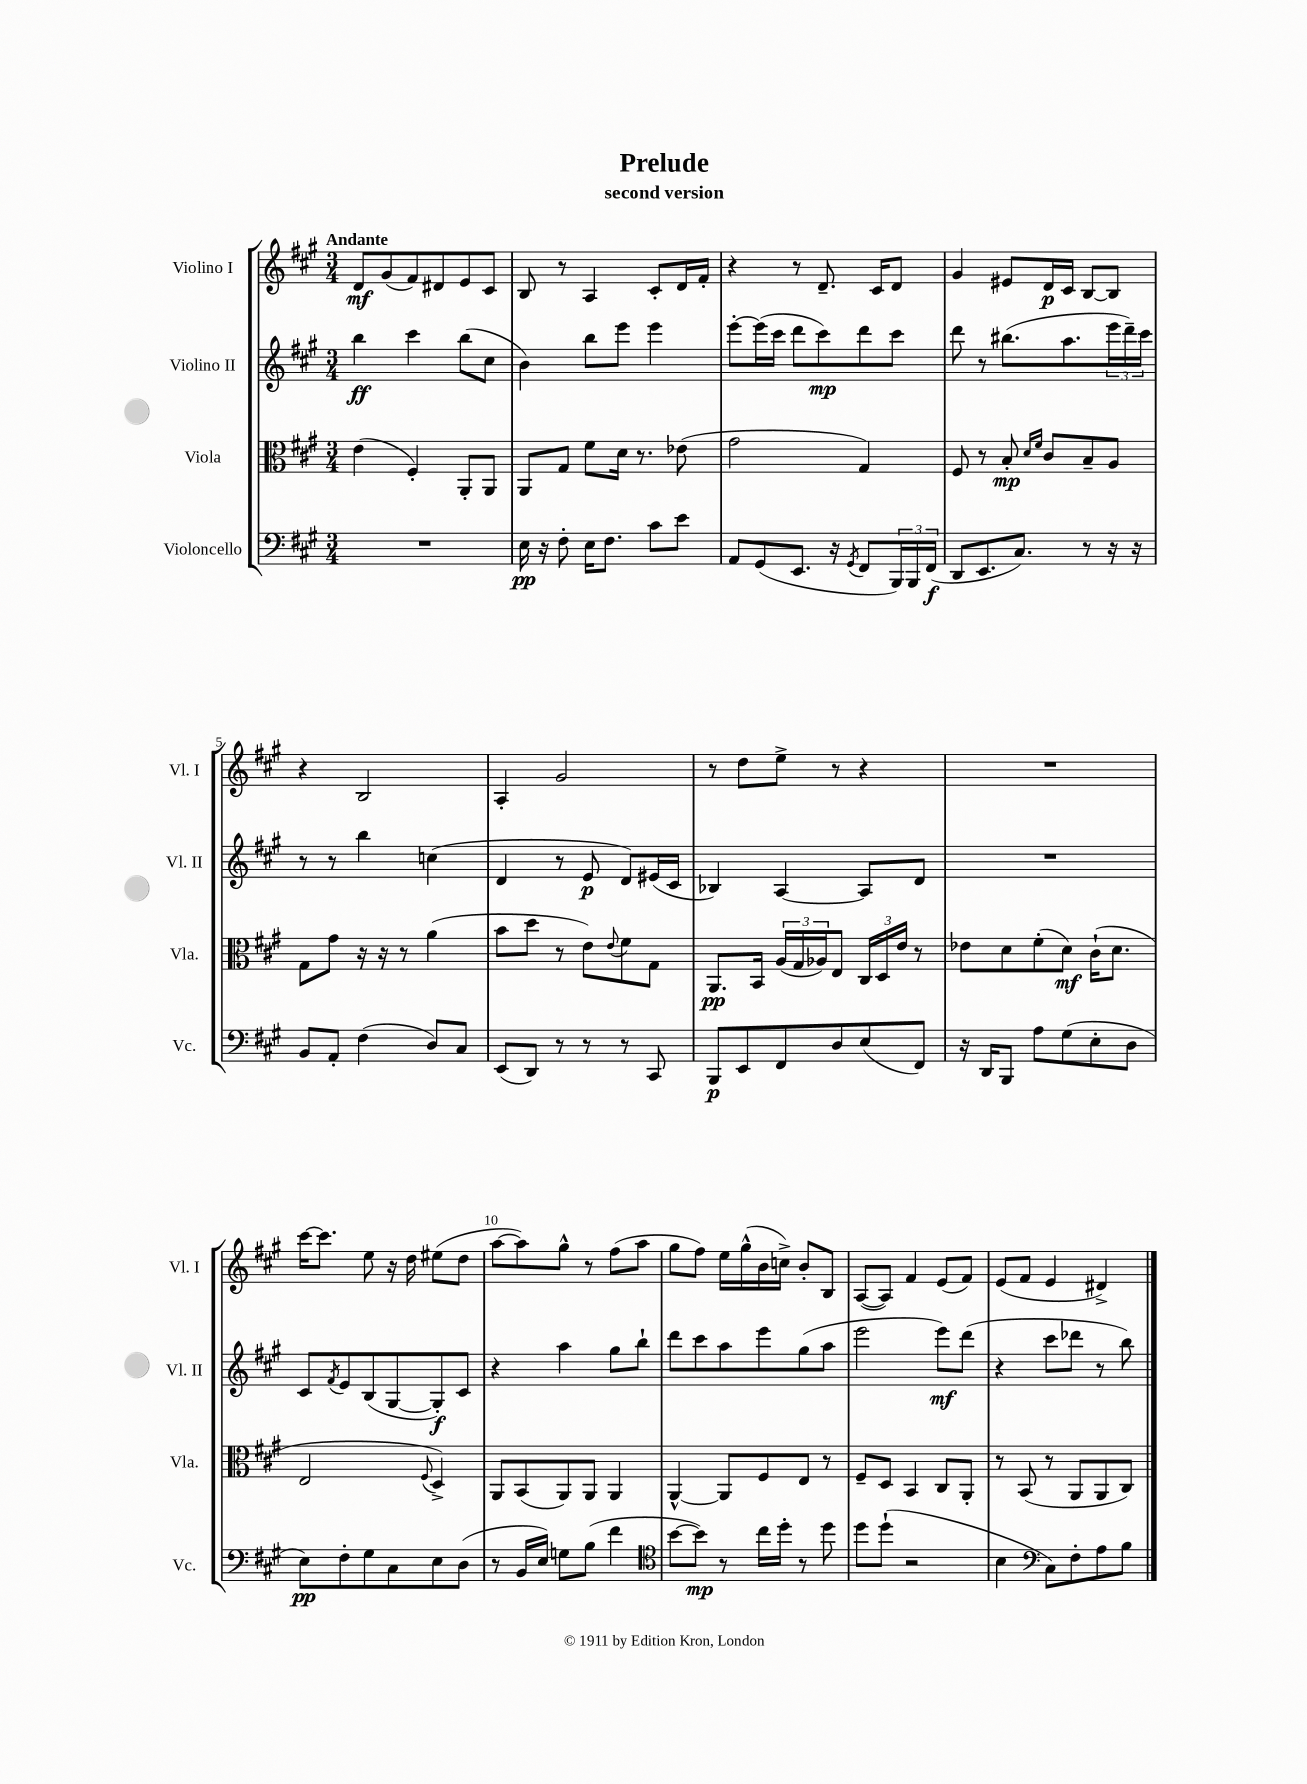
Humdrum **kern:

**kern	**kern	**kern	**kern
*staff4	*staff3	*staff2	*staff1
*clefF4	*clefC3	*clefG2	*clefG2
*k[f#c#g#]	*k[f#c#g#]	*k[f#c#g#]	*k[f#c#g#]
*M3/4	*M3/4	*M3/4	*M3/4
2.r	(4e\	4bb\	8d/L
.	.	.	(8g#/
.	4F#'/)	4ccc#\	8f#/)
.	.	.	8d#/
.	8AA'/L	(8bb\L	8e/
.	8AA/J	8cc#\J	8c#/J
=	=	=	=
16E\	8AA/L	4b\)	8B/
16r	.	.	.
8F#'\	8G#/J	.	8r
16E\LK	8f#\L	8bb\L	4A/
8.F#\J	.	.	.
.	16d\Jk	8eee\J	.
.	8.r	.	.
8c#\L	.	4eee\	8c#'/L
8e\J	(8e-\	.	16d/L
.	.	.	16f#'/JJ
=	=	=	=
8AA/L	2g#\	[8eee'\L	4r
(8GG#/	.	(16eee\]L	.
.	.	16ccc#\JJ	.
8.EE/J	.	8ddd\L	8r
.	.	8ccc#\)	8.d~/
16r	.	.	.
8qGG#/	.	.	.
8FF#/L	4G#/)	8ddd\	.
.	.	.	16c#/LK
24BBB/L)	.	8ccc#\J	8d/J
24BBB/	.	.	.
(24FF#/JJ	.	.	.
=	=	=	=
8DD/L	8F#/	8ddd\	4g#/
8.EE/	8r	8r	.
.	8B'/	(8.bb#\L	8e#/L
8.C#/J)	.	.	.
.	16qqd/LL	.	.
.	16qqf#/JJ	.	.
.	8c#/L	.	16d/L
.	.	8.aa\	16c#/JJ
8r	8B~/	.	[8B/L
16r	8A/J	24eee\L	8B/]J
.	.	24ddd~\)	.
16r	.	.	.
.	.	24ccc#\JJ	.
=	=	=	=
8BB/L	8G#\L	8r	4r
8AA'/J	8g#\J	8r	.
(4F#\	16r	4bb\	2B/
.	16r	.	.
.	8r	.	.
8D/L)	(4a\	(4cc\	.
8C#/J	.	.	.
=	=	=	=
(8EE/L	8b\L	4d/	4A'/
8DD/J)	8dd\J	.	.
8r	8r	8r	2g#/
8r	8e\L)	8e/	.
.	8qqe/	.	.
8r	8f#\	8d/L)	.
8CC#/	8G#\J	(16e#/L	.
.	.	16c#/JJ	.
=	=	=	=
8BBB/L	8.AA/L	4B-/)	8r
8EE/	.	.	8dd\L
.	16BB/Jk	.	.
8FF#/	(24A/LL	[4A/	8ee^\J
.	24G#/	.	.
.	24A-/J)	.	.
8D/	8E/J	.	8r
(8E/	24C#/LL	8A/]L	4r
.	24D/	.	.
.	24e/JJ	.	.
8FF#/J)	8r	8d/J	.
=	=	=	=
16r	8e-\L	2.r	2.r
16DD/LK	.	.	.
8BBB/J	8d\	.	.
8A\L	(8f#'\	.	.
(8G#\	8d\J)	.	.
8E'\	(16c#`\LK	.	.
.	8.d\J	.	.
8D\J	.	.	.
=	=	=	=
8E\L)	2E/	8c#/L	[16ccc#\LK
.	.	.	8.ccc#\]J
.	.	8qf#/	.
8F#'\	.	8e/	.
8G#\	.	(8B/	8ee\
8C#\	.	[8G#/	16r
.	.	.	16dd\
.	8qqF#/	.	.
8E\	4D^/)	8G#'/])	(8ee#\L
(8D\J	.	8c#/J	8dd\J
=	=	=	=
8r	8AA/L	4r	[8aa\L
16BB/LL	(8BB/	.	8aa\])
16E/JJ)	.	.	.
8G\L	8AA/)	4aa\	8gg#^^\J
(8B\J	8AA/J	.	8r
4f#\	4AA/	8gg#\L	(8ff#\L
.	.	8bb`\J	8aa\J
=	=	=	=
*clefC4	*	*	*
[8b\L	[4AA^^/	8ddd\L	8gg#\L
8b\]J)	.	8ccc#\	8ff#\J)
8r	8AA/]L	8aa\	16ee\LL
.	.	.	(16gg#^^\
16cc#\LL	8F#/	8eee\	16b\
16dd'\JJ	.	.	16cc^\JJ)
8r	8E/J	(8gg#\	8b'/L
8dd\	8r	8aa\J	8B/J
=	=	=	=
8dd\L	8F#~/L	2eee\	([8A/L
(8dd`\J	8D/J	.	8A/]J)
2r	4BB/	.	4f#/
.	8C#/L	8eee\L)	(8e/L
.	8AA'/J	(8ddd\J	8f#/J)
=	=	=	=
4B\	8r	4r	(8e/L
.	(8BB/	.	8f#/J
*clefF4	*	*	*
8C#\L)	8r	8ccc#\L	4e/
8F#'\	8AA/L	8ddd-\J	.
8A\	8AA/	8r	4d#^/)
8B\J	8C#/J)	8bb\)	.
==	==	==	==
*-	*-	*-	*-
